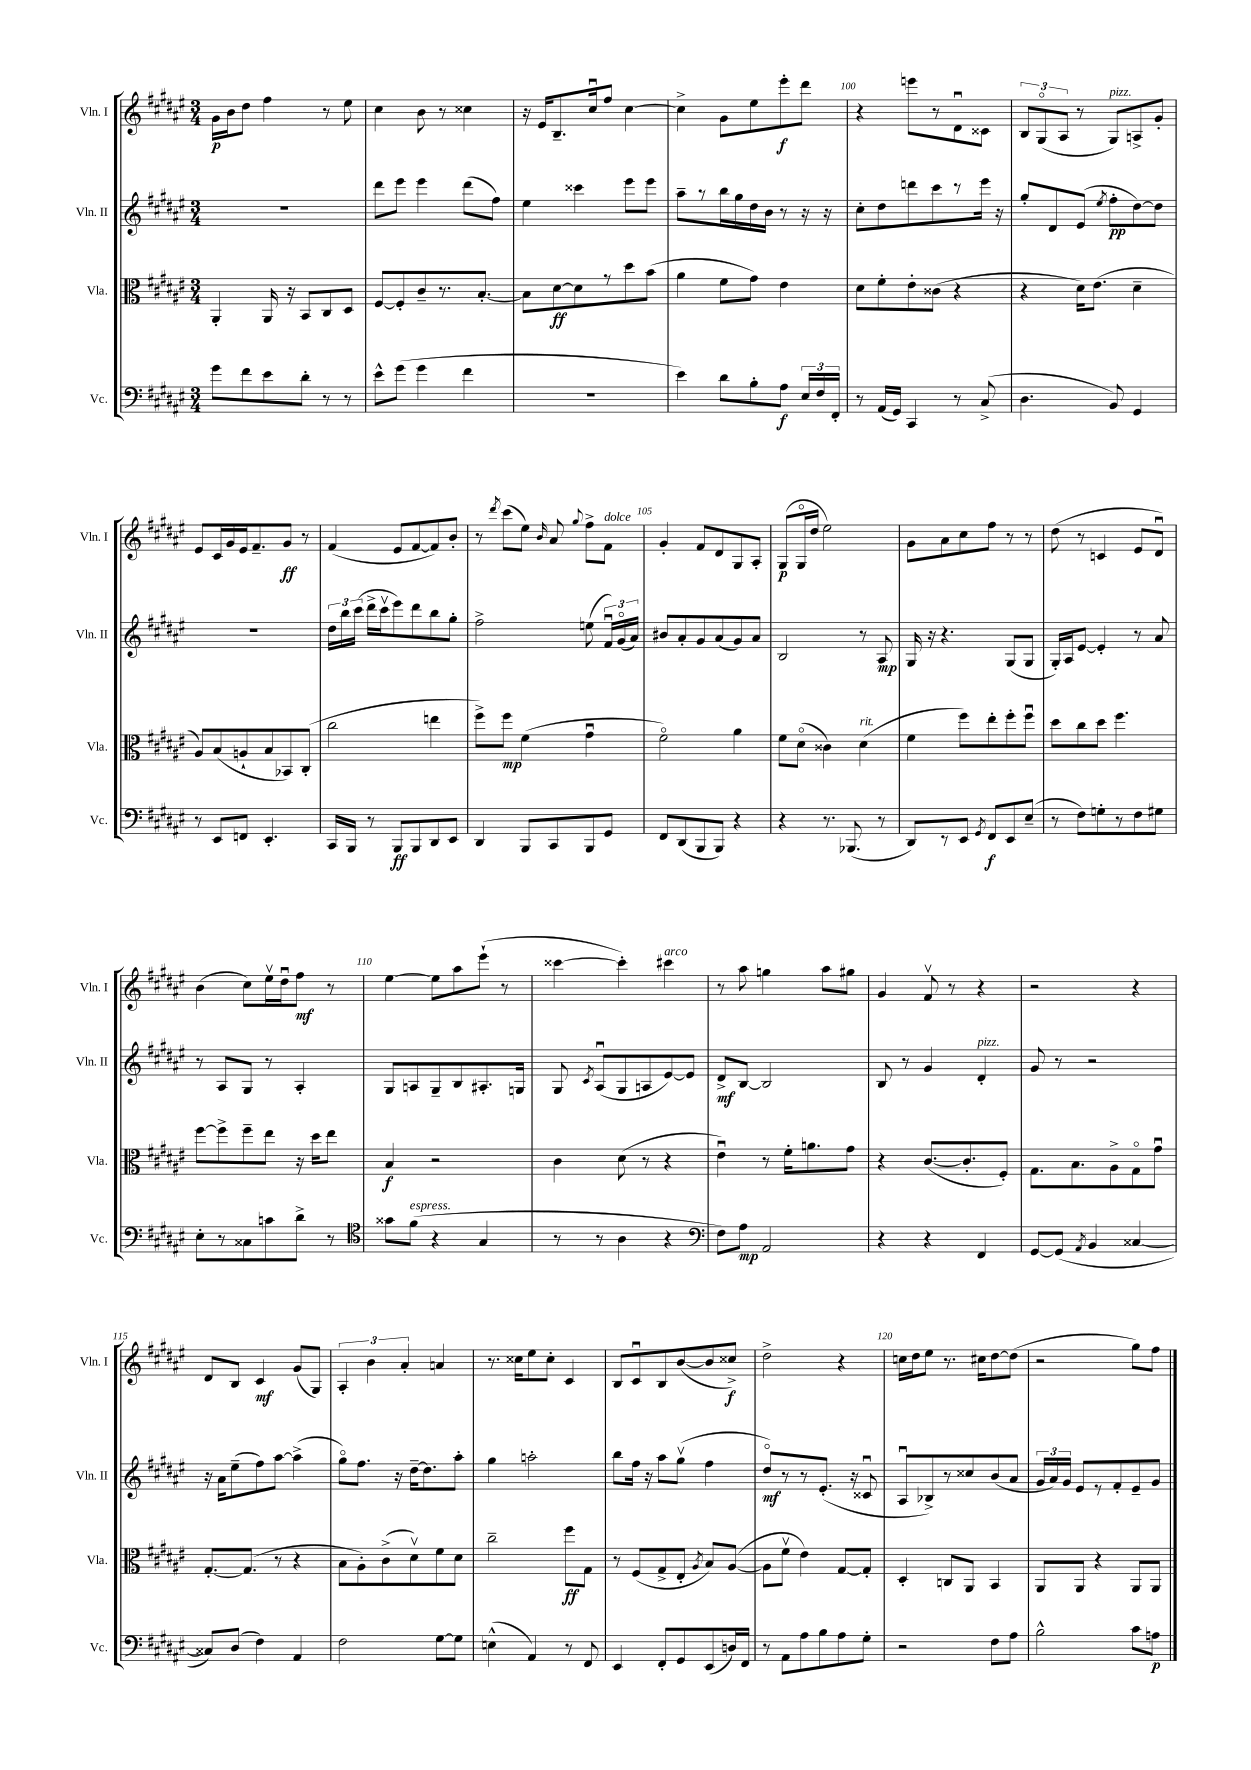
<<
\new StaffGroup <<
\new Staff = "s0" \with { instrumentName = "Vln. I" shortInstrumentName = "Vln. I" } {
    \clef treble \key fis \major \numericTimeSignature \time 3/4
    \autoBeamOff gis'16[\p b'16 dis''8] fis''4 r8 eis''8 |
    cis''4 b'8 r8 cisis''4 |
    r16 eis'16[ b8.-- cis''16\downbow fis''8] cis''4~ |
    cis''4-> gis'8[ eis''8 eis'''8-.\f dis'''8] |
    r4 e'''8[ r8 dis'8\downbow cisis'8] |
    \tuplet 3/2 { b8[ gis8\flageolet( ais8] } r8 gis8[^\markup { \italic "pizz." }) a8-> gis'8]-. |
    eis'8[ cis'16 gis'16 eis'16 fis'8.-- gis'8]\ff r8 |
    fis'4( eis'8[ fis'8~ fis'8) b'8]-. |
    r8 \acciaccatura { dis'''8 } cis'''8[( eis''8]) \grace { b'16 } ais'8 \appoggiatura { gis''8 } fis''8[-> fis'8]^\markup { \italic "dolce" } |
    gis'4-. fis'8[ dis'8 gis8 ais8]-. |
    gis8[\p( gis16\flageolet dis''16] eis''2) |
    gis'8[ ais'8 cis''8 fis''8] r8 r8 |
    dis''8( r8 c'4 eis'8[ dis'8]\downbow) |
    b'4( cis''8[) eis''16\upbow dis''16\downbow fis''8]\mf r8 |
    eis''4~ eis''8[ ais''8 eis'''8]-!( r8 |
    cisis'''4~ cisis'''4-.) cis'''4^\markup { \italic "arco" } |
    r8 ais''8 g''4 ais''8[ gis''8] |
    gis'4 fis'8\upbow r8 r4 |
    r2 r4 |
    dis'8[ b8] cis'4\mf gis'8[( gis8]) |
    \tuplet 3/2 { ais4-. b'4 ais'4-. } a'4 |
    r8. cisis''16[ eis''8 cisis''8]-. cis'4 |
    b8[ cis'8\downbow b8 b'8~( b'8 cisis''8]->\f) |
    dis''2-> r4 |
    c''16[ dis''16 eis''8] r8. cis''16[ dis''8~ dis''8]( |
    r2 gis''8[) fis''8] \bar "|." |
}
\new Staff = "s1" \with { instrumentName = "Vln. II" shortInstrumentName = "Vln. II" } {
    \clef treble \key fis \major \numericTimeSignature \time 3/4
    \autoBeamOff R2. |
    dis'''8[ eis'''8] eis'''4 dis'''8[( fis''8]) |
    eis''4 cisis'''4 eis'''8[ eis'''8] |
    ais''8[-- r8 b''16 gis''16 dis''16 b'16] r8 r16 r16 |
    cis''8[-. dis''8 d'''8 cis'''8 r8 eis'''16] r16 |
    gis''8[-. dis'8 eis'8]( \acciaccatura { eis''8 } fis''8[-.\pp dis''8~) dis''8] |
    R2. |
    \tuplet 3/2 { dis''16[ b''16 cis'''16]( } dis'''16[-> cis'''16\upbow eis'''8) dis'''8 b''8 gis''8]-. |
    fis''2-> e''8( \tuplet 3/2 { fis'16[\downbow) gis'16\flageolet( ais'16]) } |
    bis'8[ ais'8-. gis'8 ais'8( gis'8) ais'8] |
    b2 r8 ais8\mp |
    gis16 r16 r4. gis8[( gis8] |
    gis16[-.) ais16 eis'8]~ eis'4-. r8 ais'8 |
    r8 ais8[ gis8] r8 ais4-. |
    gis8[ a8 gis8-- b8 ais8.-. g16] |
    gis8 \acciaccatura { cis'8 } ais8[\downbow( gis8 a8 eis'8~) eis'8] |
    dis'8[->\mf b8]~ b2 |
    b8 r8 gis'4 dis'4-.^\markup { \italic "pizz." } |
    gis'8 r8 r2 |
    r16 ais'16[ eis''8--( fis''8) ais''8]~ ais''4->( |
    gis''8[\flageolet) fis''8.] r16 dis''16[~-- dis''8. ais''8]-. |
    gis''4 a''2-. |
    b''8[ fis''16] r16 ais''8[ gis''8]\upbow( fis''4 |
    dis''8[\flageolet\mf) r8 r8 eis'8.]-.( r16 cisis'8\downbow |
    ais8[\downbow bes8->) r8 cisis''8 b'8( ais'8] |
    \tuplet 3/2 { gis'16[ ais'16) gis'16] } eis'8[ r8 fis'8-. eis'8-- gis'8] \bar "|." |
}
\new Staff = "s2" \with { instrumentName = "Vla." shortInstrumentName = "Vla." } {
    \clef alto \key fis \major \numericTimeSignature \time 3/4
    \autoBeamOff ais,4-. ais,16 r16 b,8[ cis8 dis8] |
    fis8[~ fis8-. cis'8-- r8. b8.]~-. |
    b8[ dis'8~\ff dis'8 r8 dis''8 b'8]( |
    ais'4 fis'8[ gis'8]) eis'4 |
    dis'8[ fis'8-. eis'8-. cisis'8]( r4 |
    r4 dis'16[) eis'8.]( dis'4-- |
    ais8[) b8( a8-! b8 bes,8) cis8]-.( |
    cis''2 e''4 |
    fis''8[->) fis''8]\mp fis'4( gis'4\downbow |
    fis'2\flageolet) ais'4 |
    fis'8[ dis'8]\flageolet( cisis'4) dis'4^\markup { \italic "rit." }( |
    fis'4 fis''8[) eis''8-. fis''8-. fis''8]\downbow |
    dis''8[ cis''8 dis''8] fis''4. |
    fis''8[~ fis''8-> fis''8-- eis''8] r16 dis''16[ eis''8] |
    b4\f r2 |
    cis'4 dis'8( r8 r4 |
    eis'4\downbow) r8 fis'16[-. a'8. gis'8] |
    r4 cis'8.[~( cis'8.-. fis8]-.) |
    gis8.[ b8. ais8-> gis8\flageolet gis'8]\downbow |
    gis8.[~-. gis8.]( r8 r4 |
    b8[ ais8-.) cis'8->( dis'8\upbow) fis'8 dis'8] |
    cis''2-- fis''8[\ff gis8] |
    r8 fis8[( gis8-> eis8]-. \acciaccatura { ais8 } b8[) ais8]~( |
    ais8[ fis'8]\upbow eis'4) gis8[~ gis8]-. |
    dis4-. c8[ ais,8] b,4 |
    ais,8[ ais,8] r4 ais,8[ ais,8] \bar "|." |
}
\new Staff = "s3" \with { instrumentName = "Vc." shortInstrumentName = "Vc." } {
    \clef bass \key fis \major \numericTimeSignature \time 3/4
    \autoBeamOff gis'8[ fis'8 eis'8 dis'8]-. r8 r8 |
    eis'8[-^ gis'8]( gis'4 fis'4 |
    R2. |
    eis'4) dis'8[ b8-. ais8]\f \tuplet 3/2 { eis16[ fis16 fis,16]-. } |
    r8 ais,16[( gis,16]) cis,4 r8 cis8->( |
    dis4. b,8) gis,4 |
    r8 eis,8[ f,8] eis,4.-. |
    cis,16[ b,,16] r8 b,,8[\ff b,,8 dis,8 eis,8] |
    dis,4 b,,8[ cis,8 b,,8 gis,8] |
    fis,8[ dis,8( b,,8 b,,8]) r4 |
    r4 r8. bes,,8.( r8 |
    dis,8[) r8 eis,8] \acciaccatura { gis,8 } fis,8[\f eis,8 eis8]--( |
    r8 fis8[) g8-. r8 fis8 gis8] |
    eis8[-. r8 cisis8 c'8 dis'8]-> r8 |
    \clef tenor gisis'8[ fis'8]^\markup { \italic "espress." }( r4 gis4 |
    r8 r8 ais4 r4 |
    \clef bass fis8[) ais8]\mp ais,2 |
    r4 r4 fis,4 |
    gis,8[~ gis,8]( \acciaccatura { ais,8 } b,4 cisis4~ |
    cisis8[) dis8]( fis4) ais,4 |
    fis2 gis8[~ gis8] |
    e4-^( ais,4) r8 fis,8 |
    eis,4 fis,8[-. gis,8 eis,8( d16) fis,16] |
    r8 ais,8[ ais8 b8 ais8 gis8]-. |
    r2 fis8[ ais8] |
    b2-^ cis'8[ a8]\p \bar "|." |
}
>>
>>
\layout { \context { \Score currentBarNumber = #96 \override BarNumber.break-visibility = ##(#f #t #t) barNumberVisibility = #(every-nth-bar-number-visible 5) } }
